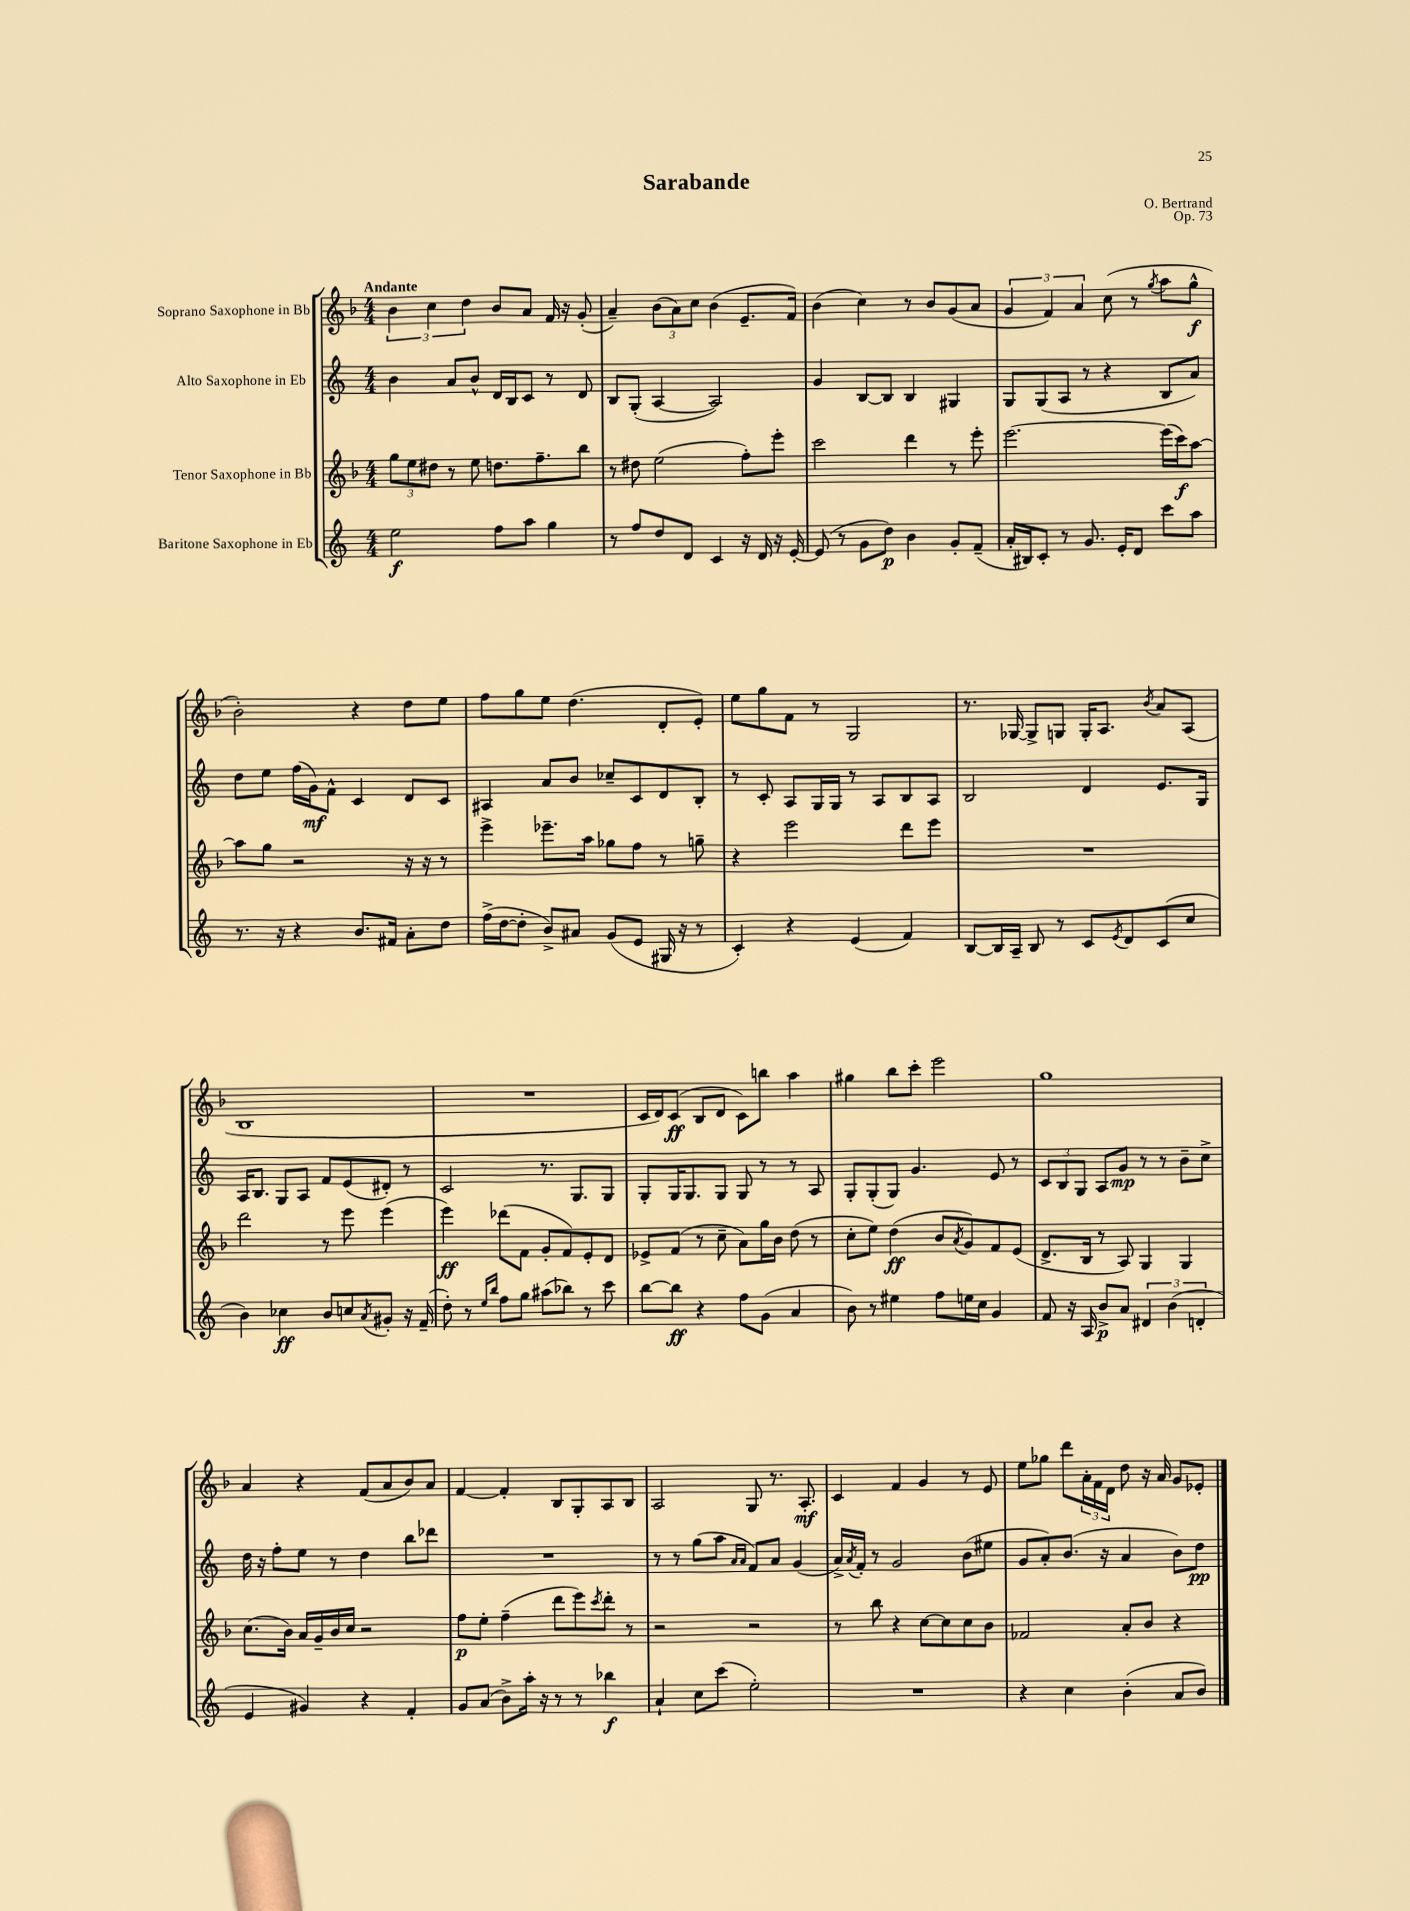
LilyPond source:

\header { title = "Sarabande" composer = "O. Bertrand" opus = "Op. 73" }
<<
\new StaffGroup <<
\new Staff = "s0" \with { instrumentName = "Soprano Saxophone in Bb" } {
    \clef treble \key f \major \numericTimeSignature \time 4/4 \tempo "Andante"
    \tuplet 3/2 { bes'4 c''4 d''4 } bes'8 a'8 f'16 r16 g'8-.( |
    a'4--) \tuplet 3/2 { bes'8( a'8) c''8 } bes'4( e'8.-- f'16) |
    bes'4( c''4) r8 bes'8 g'8( a'8 |
    \tuplet 3/2 { g'4 f'4) a'4 } c''8( r8 \acciaccatura { g''8 } a''8 g''8-^\f |
    bes'2-.) r4 d''8 e''8 |
    f''8 g''8 e''8 d''4.( d'8-. e'8-.) |
    e''8 g''8 f'8 r8 g2 |
    r8. ges16~ ges8-> g8 g16-. a8. \acciaccatura { bes'8 } a'8 a8( |
    bes1 |
    R1 |
    c'16 d'16) c'8\ff( bes8 d'8 c'8) b''8 a''4 |
    gis''4 bes''8 c'''8-. e'''2 |
    g''1 |
    a'4 r4 f'8( a'8 bes'8) a'8 |
    f'4~ f'4-. bes8 g8-. a8 bes8 |
    a2 g8 r8. a8.-.\mf |
    c'4 f'4 g'4 r8 e'8 |
    e''8 ges''8 d'''8 \tuplet 3/2 { a'16-. f'16 d'16 } d''8 r16 a'16 g'8 ees'8-. \bar "|." |
}
\new Staff = "s1" \with { instrumentName = "Alto Saxophone in Eb" } {
    \clef treble \key c \major \numericTimeSignature \time 4/4
    b'4 a'8 b'8-^ d'16 b16 c'8 r8 d'8 |
    b8 g8-.( a4~ a2) |
    g'4 b8~ b8 b4 gis4 |
    g8 g8( a8 r8 r4 b8 a'8) |
    d''8 e''8 f''16( g'16\mf) f'8-^ c'4 d'8 c'8 |
    ais4 a'8 b'8 ces''8-- c'8 d'8 b8-. |
    r8 c'8-. a8 g16 g16 r8 a8 b8 a8 |
    b2 d'4 e'8. g16 |
    a16 b8. g8 a8 f'8 e'8( dis'8-.) r8 |
    c'2 r8. g8. g8 |
    g8-. g16 g8. g8 g8 r8 r8 a8 |
    g8-. g8-.( g8) g'4. e'8 r8 |
    \tuplet 3/2 { c'8 b8 g8 } a8 g'8\mp r8 r8 b'8-- c''8-> |
    d''16 r16 f''8-. e''8 r8 d''4 b''8 des'''8 |
    R1 |
    r8 r8 g''8( a''8 \grace { a'16 a'16 } f'8) a'8 g'4( |
    a'16->) \acciaccatura { a'8 } f'16-. r8 g'2 b'8( eis''8 |
    g'8 a'8-.) b'8.( r16 a'4 b'8) d''8\pp \bar "|." |
}
\new Staff = "s2" \with { instrumentName = "Tenor Saxophone in Bb" } {
    \clef treble \key f \major \numericTimeSignature \time 4/4
    \tuplet 3/2 { g''8 e''8 dis''8 } r8 e''8 d''8. f''8.-- bes''8 |
    r8 dis''8 e''2( f''8-.) e'''8-. |
    c'''2 d'''4 r8 e'''8-. |
    e'''2.~ e'''16( c'''16\f) a''8~ |
    a''8 g''8 r2 r16 r16 r8 |
    e'''4-> ees'''8.-- a''16 ges''8 f''8 r8 g''8-- |
    r4 e'''2 d'''8 e'''8 |
    R1 |
    d'''2 r8 e'''8 e'''4( |
    e'''4\ff) des'''8( f'8 g'8-. f'8) e'8-. d'8 |
    ees'8-> f'8( r8 c''8-- a'8) g''16 bes'16 d''8( r8 |
    c''8-. e''8) d''4\ff( bes'8 \acciaccatura { a'8 } g'8) f'8 e'8( |
    d'8.-> bes16 r8 a8) g4 g4 |
    c''8.( bes'16) a'16 g'16-- bes'16 c''16 r2 |
    f''8\p e''8-. f''4--( d'''8 e'''8) \acciaccatura { c'''8 } d'''8-. r8 |
    r2 r2 |
    r8 bes''8 r4 c''8~ c''8 c''8 bes'8 |
    fes'2 a'8-. bes'8 r4 \bar "|." |
}
\new Staff = "s3" \with { instrumentName = "Baritone Saxophone in Eb" } {
    \clef treble \key c \major \numericTimeSignature \time 4/4
    e''2\f f''8 a''8 g''4 |
    r8 f''8 d''8 d'8 c'4 r16 d'16 r16 e'16~-. |
    e'8( r8 g'8 d''8\p) b'4 g'8-. f'8--( |
    a'16-. bis16) c'8-. r8 g'8. e'16-. d'8 c'''8 a''8 |
    r8. r16 r4 b'8. fis'16 a'8-. d''8 |
    f''16->( d''16~ d''8-. b'8->) ais'8 g'8( e'8 gis16 r16 r8 |
    c'4-.) r4 e'4( f'4) |
    b8~ b16 a16-- b8 r8 c'8 \acciaccatura { e'8 } d'8 c'8( c''8 |
    b'4) ces''4\ff b'8 c''8 \acciaccatura { a'8 } gis'8-. r16 f'16--( |
    d''8-.) r8 \grace { e''16 b''16 } f''8 g''8 ais''8( bes''8) r8 c'''8 |
    b''8~ b''8\ff r4 f''8 g'8( a'4 |
    b'8) r8 eis''4 f''8 e''16 c''16 g'4 |
    f'8 r16 a16 b'8->\p a'8 \tuplet 3/2 { dis'4 b'4( d'4-. } |
    e'4 gis'4) r4 f'4-. |
    g'8 a'8( b'8->) a''16-. r16 r8 r8 bes''4\f |
    a'4-! c''8 c'''8( e''2-.) |
    R1 |
    r4 c''4 b'4-.( a'8 b'8) \bar "|." |
}
>>
>>
\layout { \context { \Score \remove "Bar_number_engraver" } }
